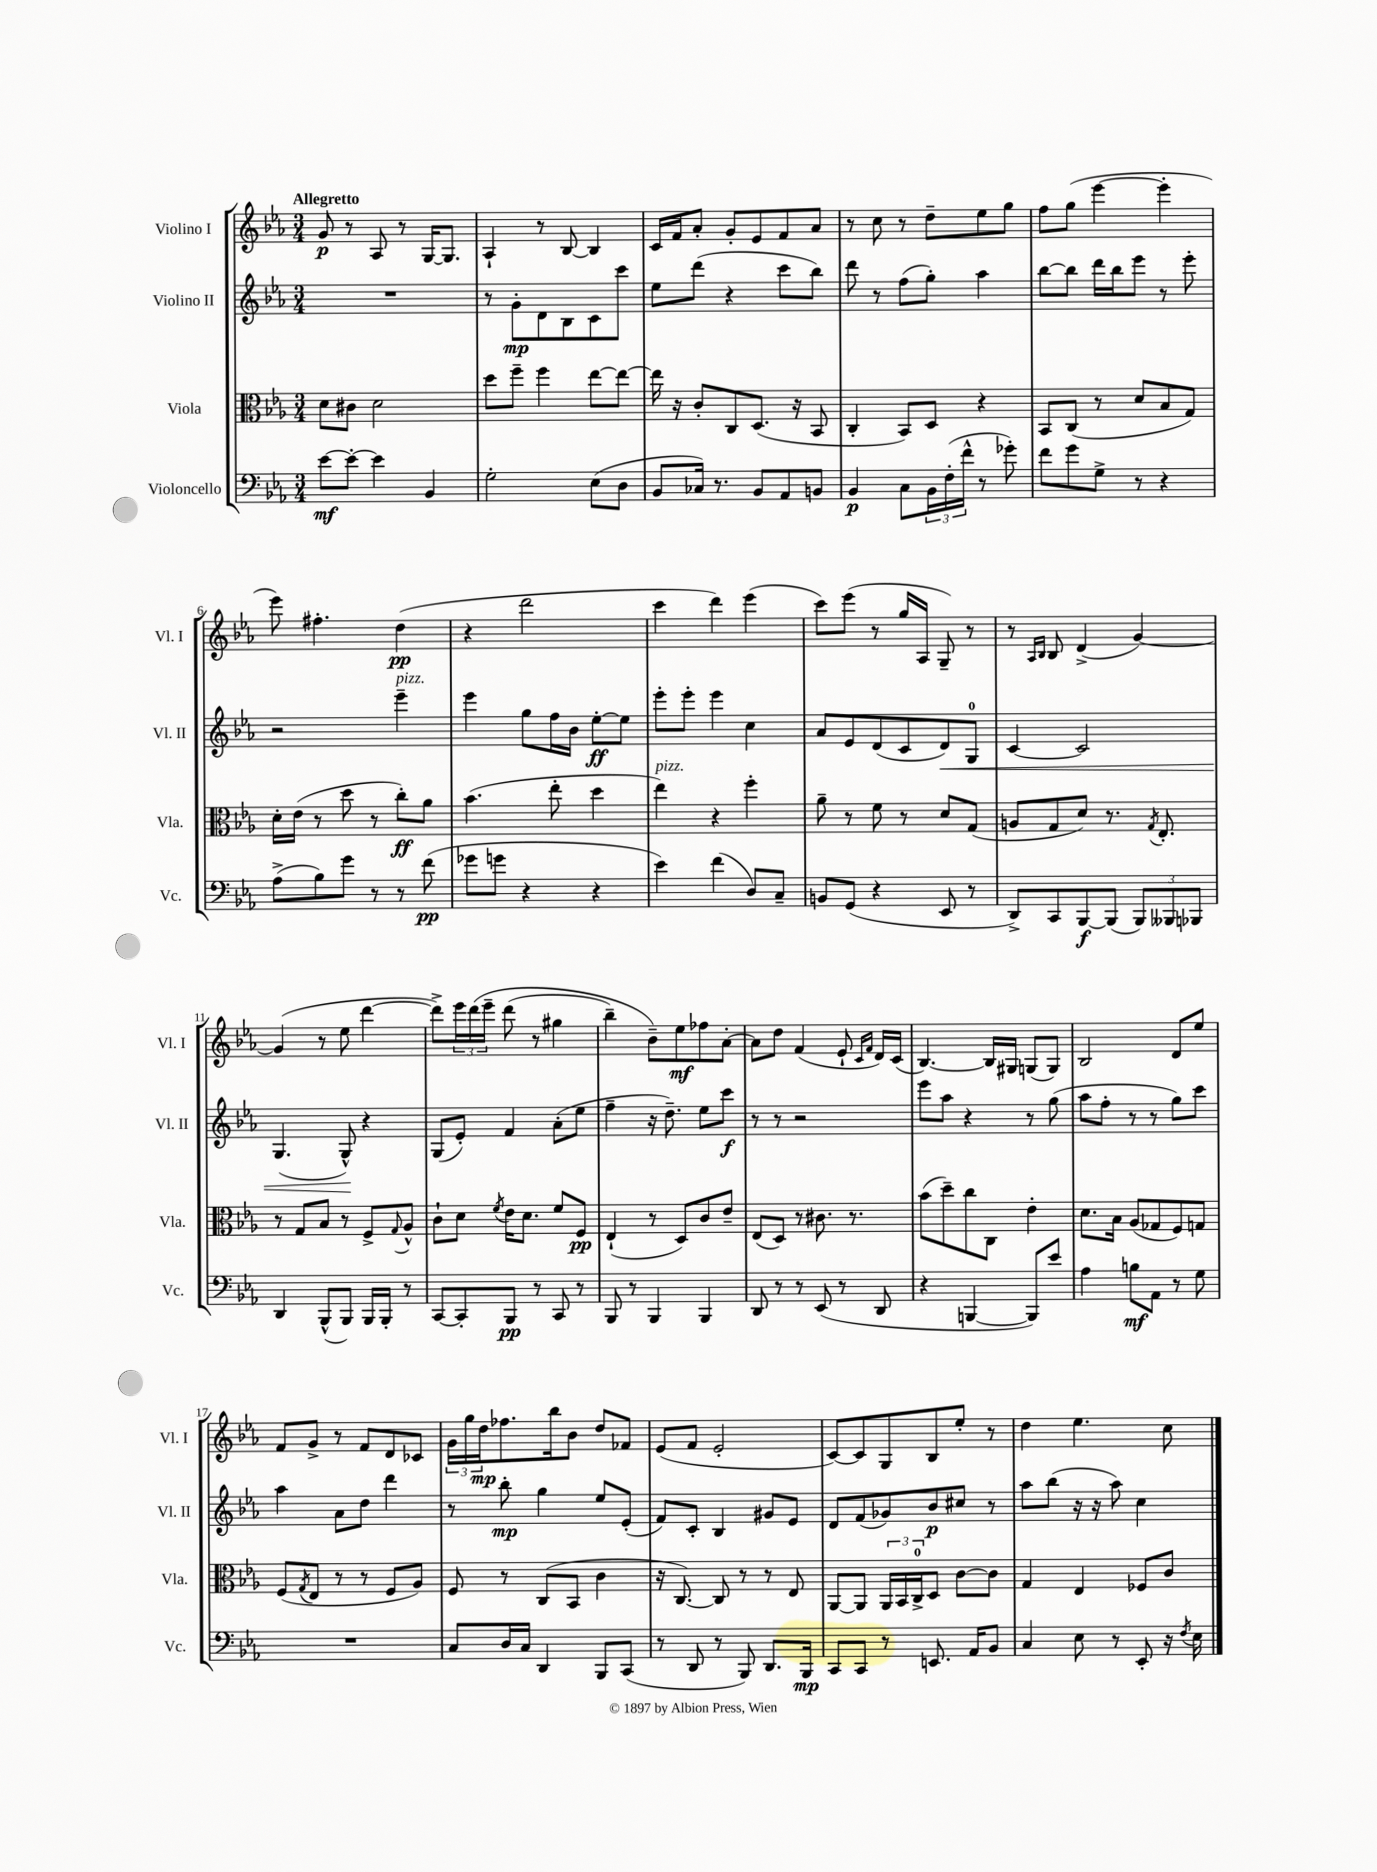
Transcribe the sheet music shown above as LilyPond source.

<<
\new StaffGroup <<
\new Staff = "s0" \with { instrumentName = "Violino I" shortInstrumentName = "Vl. I" } {
    \clef treble \key ees \major \numericTimeSignature \time 3/4 \tempo "Allegretto"
    g'8\p r8 aes8 r8 g16~ g8. |
    aes4-! r8 bes8~ bes4 |
    c'16 f'16 aes'8-. g'8-. ees'8 f'8 aes'8 |
    r8 c''8 r8 d''8-- ees''8 g''8 |
    f''8 g''8( ees'''4~ ees'''4-. |
    ees'''8) fis''4.-. d''4\pp( |
    r4 d'''2 |
    c'''4 d'''4) ees'''4( |
    c'''8) ees'''8( r8 g''16 aes16 g8--) r8 |
    r8 \grace { aes16 bes16 } bes8 d'4->( g'4~) |
    g'4( r8 ees''8 d'''4~ |
    d'''8->) \tuplet 3/2 { ees'''16 d'''16\( ees'''16-- } d'''8( r8 gis''4 |
    bes''4--) bes'8--\) ees''8\mf fes''8 aes'8~-. |
    aes'8 d''8 f'4( ees'8-! \grace { c'16 f'16 } d'16) c'16( |
    bes4.~) bes16 gis16 g8( g8) |
    bes2 d'8 ees''8 |
    f'8 g'8-> r8 f'8 d'8 ces'8 |
    \tuplet 3/2 { g'16 g''16 d''16\mp } fes''8. bes''16 bes'8 d''8 fes'8 |
    ees'8( f'8 ees'2-. |
    c'8~) c'8 g8 bes8 ees''8-. r8 |
    d''4 ees''4. c''8 \bar "|." |
}
\new Staff = "s1" \with { instrumentName = "Violino II" shortInstrumentName = "Vl. II" } {
    \clef treble \key ees \major \numericTimeSignature \time 3/4
    R2. |
    r8 g'8-.\mp d'8 bes8 c'8 c'''8 |
    ees''8 d'''8( r4 c'''8 bes''8) |
    d'''8 r8 f''8( g''8-.) aes''4 |
    bes''8~ bes''8 d'''16 bes''16 ees'''8 r8 ees'''8-. |
    r2 ees'''4--^\markup { \italic "pizz." } |
    ees'''4 g''8 f''16 bes'16 ees''8~-.\ff ees''8 |
    ees'''8-. ees'''8-. ees'''4 c''4 |
    aes'8 ees'8 d'8( c'8 d'8\<) g8-0 |
    c'4~ c'2 |
    g4.( g8-^\!) r4 |
    g8( ees'8-.) f'4 aes'8-.( ees''8 |
    f''4-- r16 d''8.--) ees''8 c'''8\f |
    r8 r8 r2 |
    ees'''8 aes''8 r4 r8 g''8( |
    aes''8 f''8-. r8 r8 g''8) c'''8 |
    aes''4 aes'8 d''8 d'''4 |
    r8 bes''8-.\mp g''4 ees''8 ees'8-.( |
    f'8) c'8-. bes4 gis'8 ees'8 |
    d'8 f'8( ges'8) bes'8\p cis''8 r8 |
    aes''8 bes''8( r16 r16 aes''8) c''4 \bar "|." |
}
\new Staff = "s2" \with { instrumentName = "Viola" shortInstrumentName = "Vla." } {
    \clef alto \key ees \major \numericTimeSignature \time 3/4
    d'8 cis'8 d'2 |
    d''8 f''8-- f''4 ees''8~ ees''8~ |
    ees''16 r16 c'8-. c8 d8.( r16 bes,8 |
    c4-. bes,8) d8 r4 |
    bes,8 c8( r8 d'8 bes8 g8) |
    d'16-. ees'16( r8 d''8 r8 c''8-.\ff) aes'8 |
    bes'4.( ees''8-. d''4 |
    ees''4^\markup { \italic "pizz." }) r4 f''4-. |
    aes'8-- r8 f'8 r8 d'8 g8( |
    a8 g8 d'8) r8. \acciaccatura { g8 } ees8.-. |
    r8 g8 bes8 r8 f8-> \appoggiatura { g8 } aes8-^ |
    c'8-! d'8 \acciaccatura { f'8 } ees'16 d'8. f'8 f8\pp |
    ees4-!( r8 d8) c'8 ees'8-- |
    ees8( d8) r8 cis'8. r8. |
    bes'8( d''8--) c''8 c8 ees'4-. |
    d'8. bes16 aes8( ges8 f8) g8 |
    f8( \acciaccatura { g8 } ees8 r8 r8 f8 aes8) |
    f8 r8 c8( bes,8 c'4 |
    r16 c8.~) c8 r8 r8 ees8 |
    aes,8~ aes,8 \tuplet 3/2 { aes,16 bes,16 c16-0-> } d8 c'8~ c'8 |
    g4 ees4 fes8 c'8 \bar "|." |
}
\new Staff = "s3" \with { instrumentName = "Violoncello" shortInstrumentName = "Vc." } {
    \clef bass \key ees \major \numericTimeSignature \time 3/4
    ees'8~\mf ees'8~-. ees'4 bes,4 |
    g2-. ees8( d8 |
    bes,8 ces16) r8. bes,8 aes,8 b,8 |
    bes,4\p c8 \tuplet 3/2 { bes,16 f16-.( f'16-^ } r8 ges'8-.) |
    f'8 g'8 g8-> r8 r4 |
    aes8->( bes8) g'8 r8 r8 f'8\pp( |
    ges'8 g'8 r4 r4 |
    ees'4) f'4( d8) c8-- |
    b,8 g,8( r4 ees,8 r8 |
    d,8->) c,8 bes,,8~\f bes,,8( \tuplet 3/2 { bes,,8) beses,,8 bes,,8 } |
    d,4 bes,,8-^( bes,,8) bes,,16 bes,,16-. r8 |
    c,8~ c,8-. bes,,8\pp r8 c,8 r8 |
    bes,,8 r8 bes,,4 bes,,4 |
    d,8 r8 r8 ees,8( r8 d,8 |
    r4 b,,4~ b,,8) ees'8 |
    aes4 b8\mf aes,8 r8 g8 |
    R2. |
    c8 d16 c16 d,4 bes,,8 c,8( |
    r8 d,8 r8 bes,,8) d,8. bes,,16\mp |
    c,8 c,8 r8 e,8. aes,16 bes,8 |
    c4 ees8 r8 ees,8-. r16 \acciaccatura { f8 } ees16 \bar "|." |
}
>>
>>
